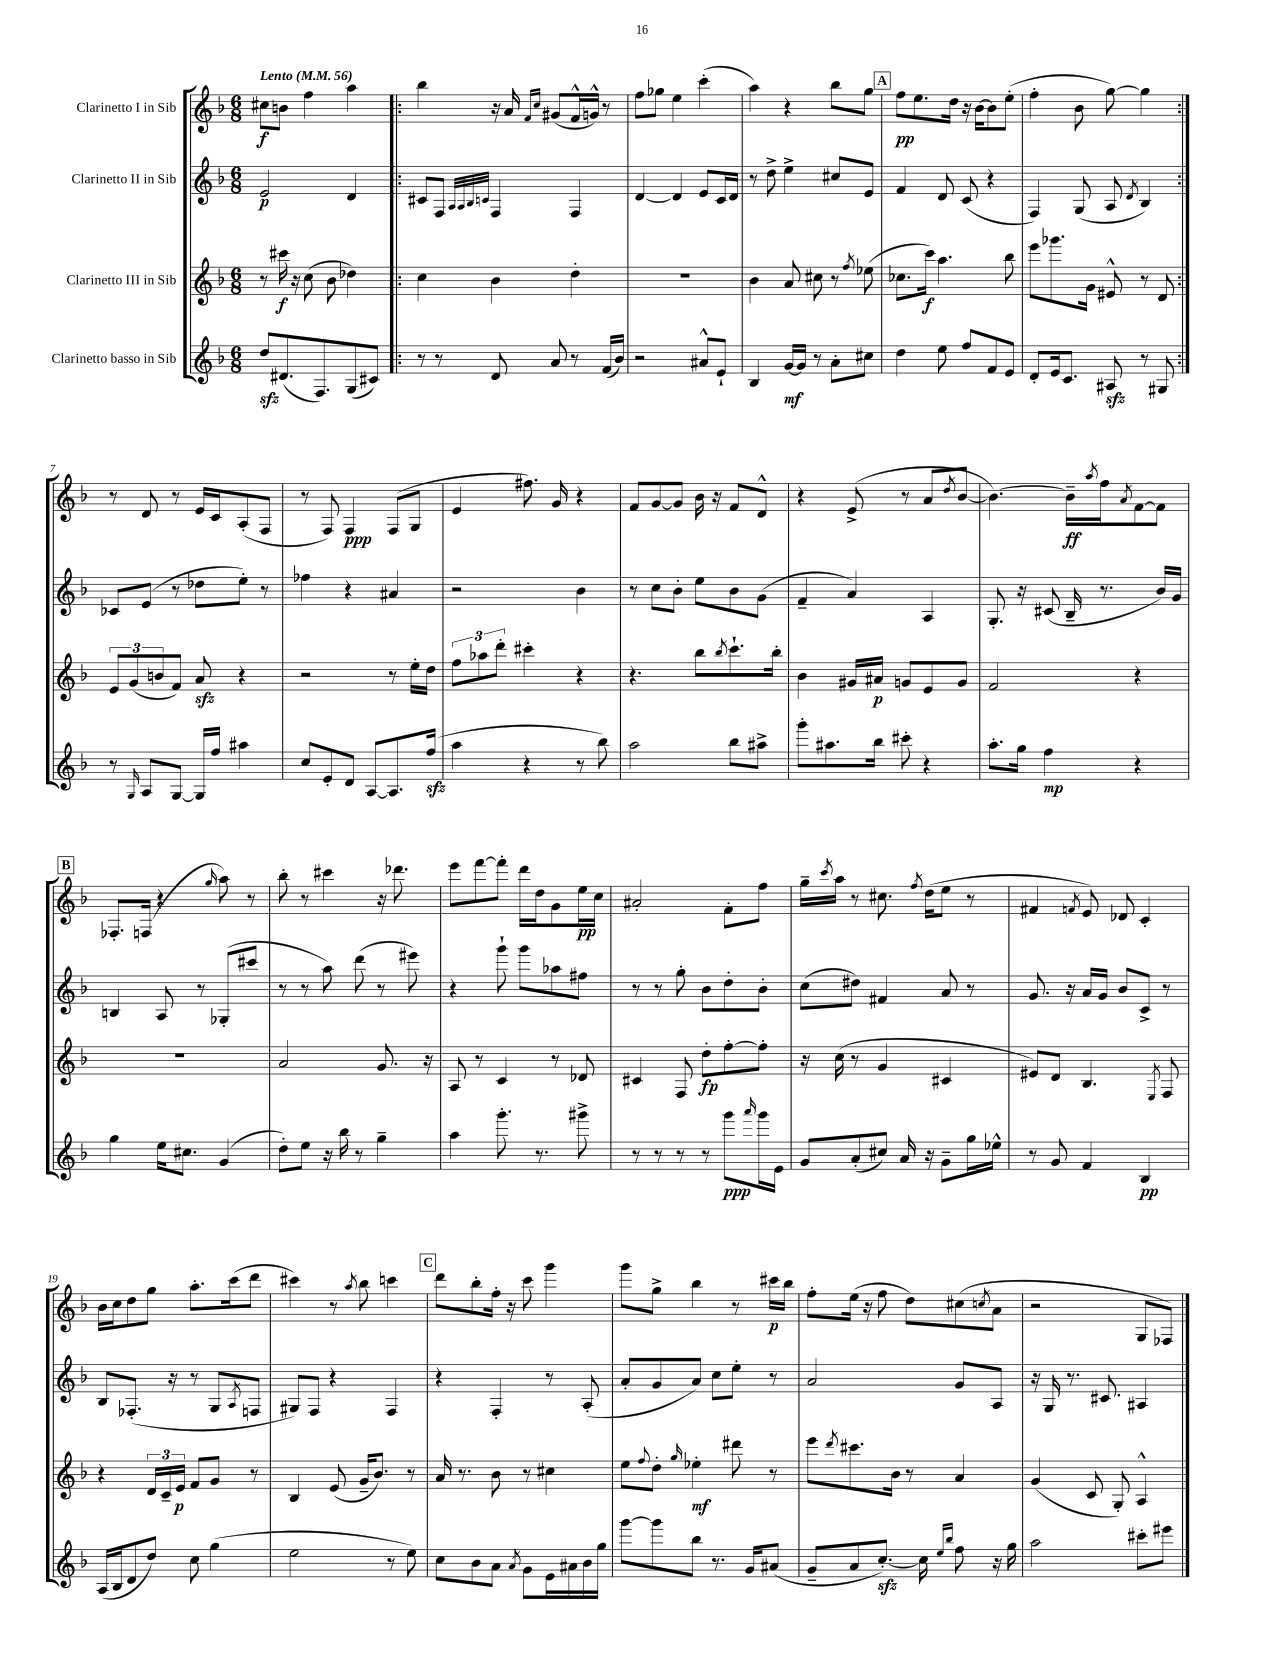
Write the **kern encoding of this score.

**kern	**dynam	**kern	**dynam	**kern	**dynam	**kern	**dynam
*part4	*part4	*part3	*part3	*part2	*part2	*part1	*part1
*staff4	*staff4	*staff3	*staff3	*staff2	*staff2	*staff1	*staff1
*I"Clarinetto basso in Sib	*	*I"Clarinetto III in Sib	*	*I"Clarinetto II in Sib	*	*I"Clarinetto I in Sib	*
*clefG2	*	*clefG2	*	*clefG2	*	*clefG2	*
*k[b-]	*	*k[b-]	*	*k[b-]	*	*k[b-]	*
*M6/8	*	*M6/8	*	*M6/8	*	*M6/8	*
*MM56	*	*MM56	*	*MM56	*	*MM56	*
=1	=1	=1	=1	=1	=1	=1	=1
!	!	!	!	!	!	!LO:TX:a:B:t=Lento	!
8ddzz/L	.	8r	.	2e/	p	8cc#X\L	f
(8.d#X/	.	16ccc#X\	f	.	.	8bn\J	.
.	.	16r	.	.	.	.	.
.	.	(8cc\	.	.	.	4ff\	.
8.F/)	.	.	.	.	.	.	.
.	.	8b-\	.	.	.	.	.
(8G/	.	4dd-X\)	.	4d/	.	4aa\	.
8c#X/J)	.	.	.	.	.	.	.
=2!|:	=2!|:	=2!|:	=2!|:	=2!|:	=2!|:	=2!|:	=2!|:
8r	.	4cc\	.	8c#X/L	.	4bb-\	.
8r	.	.	.	8F/J	.	.	.
.	.	.	.	32qqA/LLL	.	.	.
.	.	.	.	32qqA/	.	.	.
.	.	.	.	32qqB-/	.	.	.
.	.	.	.	32qqcn/JJJ	.	.	.
8d/	.	4b-\	.	4F/	.	16r	.
.	.	.	.	.	.	16a/	.
.	.	.	.	.	.	16qqf/LL	.
.	.	.	.	.	.	16qqcc/JJ	.
8a/	.	.	.	.	.	(8g#X/L	.
8r	.	4dd'\	.	4F/	.	16f^^/L	.
.	.	.	.	.	.	16gn^^/JJ)	.
(16f/LL	.	.	.	.	.	8r	.
16b-/JJ)	.	.	.	.	.	.	.
=3	=3	=3	=3	=3	=3	=3	=3
2r	.	2.r	.	[4d/	.	8ff\L	.
.	.	.	.	.	.	8gg-X\J	.
.	.	.	.	4d/]	.	4ee\	.
8a#X^^/L	.	.	.	8e/L	.	(4ccc'\	.
8e`/J	.	.	.	16c/L	.	.	.
.	.	.	.	16d/JJ	.	.	.
=4	=4	=4	=4	=4	=4	=4	=4
4B-/	.	4b-\	.	8r	.	4aa\)	.
.	.	.	.	8dd^\	.	.	.
[16g/LL	mf	8a/	.	4ee^\	.	4r	.
16g/JJ]	.	.	.	.	.	.	.
8r	.	8cc#X\	.	.	.	.	.
8a'\L	.	8r	.	8cc#X/L	.	8bb-\L	.
.	.	8qff/	.	.	.	.	.
8cc#X\J	.	(8ee-X\	.	8e/J	.	8gg\J	.
!!LO:REH:place=s1:t=A
=5	=5	=5	=5	=5	=5	=5	=5
4dd\	.	8.cc-X\L	.	4f/	.	8ff\L	pp
.	.	.	.	.	.	8.ee\	.
.	.	16ccc\Jk)	f	.	.	.	.
8ee\	.	4.aa\	.	8d/	.	.	.
.	.	.	.	.	.	16dd\Jk	.
8ff/L	.	.	.	(8c/	.	16r	.
.	.	.	.	.	.	[16b-\KL	.
8f/	.	.	.	4r	.	8b-\]	.
8e/J	.	8bb-\	.	.	.	(8ee'\J	.
=6	=6	=6	=6	=6	=6	=6	=6
8d'/L	.	8eee\L	.	4F/)	.	4ff'\	.
16e/k	.	8.ggg-X\	.	.	.	.	.
8.c/J	.	.	.	.	.	.	.
.	.	.	.	(8G/	.	8b-\	.
.	.	16g\Jk	.	.	.	.	.
8A#Xzz/	.	8e#X^^/	.	8A/	.	[8gg\)	.
.	.	.	.	8qd/	.	.	.
8r	.	8r	.	4B-/)	.	4gg\]	.
8G#X/	.	8d/	.	.	.	.	.
!!LO:LB:g=z
=7:|!	=7:|!	=7:|!	=7:|!	=7:|!	=7:|!	=7:|!	=7:|!
8r	.	12e/L	.	8c-X/L	.	8r	.
.	.	(12g/	.	.	.	.	.
16qqG/	.	.	.	.	.	.	.
8A/L	.	.	.	(8e/J	.	8d/	.
.	.	12bn/	.	.	.	.	.
[8G/J	.	8f/J)	.	8r	.	8r	.
16G/LL]	.	8azz/	.	8dd-X\L	.	16e/LL	.
16ff/JJ	.	.	.	.	.	16c/J	.
4aa#X\	.	4r	.	8ee'\J)	.	(8A'/	.
.	.	.	.	8r	.	8F/J	.
=8	=8	=8	=8	=8	=8	=8	=8
8cc/L	.	2r	.	4ff-X\	.	8r	.
8e'/	.	.	.	.	.	8F/)	.
8d/J	.	.	.	4r	.	4F/	ppp
[8A/L	.	.	.	.	.	.	.
8.A/]	.	8r	.	4a#X/	.	(8F/L	.
.	.	16ee'\LL	.	.	.	8G/J	.
(16ffzz/Jk	.	16dd\JJ	.	.	.	.	.
=9	=9	=9	=9	=9	=9	=9	=9
4aa\	.	12ff\L	.	2r	.	4e/	.
.	.	12aa-X\	.	.	.	.	.
.	.	12ddd'\J	.	.	.	.	.
4r	.	4ccc#X'\	.	.	.	8.ff#X\)	.
.	.	.	.	.	.	16g/	.
8r	.	4r	.	4b-\	.	4r	.
8bb-\)	.	.	.	.	.	.	.
=10	=10	=10	=10	=10	=10	=10	=10
2aa\	.	4.r	.	8r	.	8f/L	.
.	.	.	.	8cc\L	.	[8g/	.
.	.	.	.	8b-'\J	.	8g/J]	.
.	.	8bb-\L	.	8ee\L	.	16b-\	.
.	.	.	.	.	.	16r	.
.	.	8qbb-/	.	.	.	.	.
8bb-\L	.	8.ccc`\	.	8b-\	.	8f/L	.
8aa#X^\J	.	.	.	(8g\J	.	8d^^/J	.
.	.	16bb-'\Jk	.	.	.	.	.
=11	=11	=11	=11	=11	=11	=11	=11
8ggg'\L	.	4b-\	.	4f~/	.	4r	.
8.aa#X\	.	.	.	.	.	.	.
.	.	16g#X/LL	.	4a/)	.	(8e^/	.
16bb-\Jk	.	16a#X/JJ	p	.	.	.	.
8ccc#X'\	.	8gn/L	.	.	.	8r	.
4r	.	8e/	.	4A/	.	8a/L	.
.	.	.	.	.	.	8qdd/	.
.	.	8g/J	.	.	.	[8b-/J	.
=12	=12	=12	=12	=12	=12	=12	=12
8.aa'\L	.	2f/	.	8.G'/	.	4.b-\_)	.
16gg\Jk	.	.	.	16r	.	.	.
4ff\	mp	.	.	(8c#X/	.	.	.
.	.	.	.	16B-~/	.	16b-~\LL]	ff
.	.	.	.	.	.	8qaa/	.
.	.	.	.	8.r	.	16ff\J	.
.	.	.	.	.	.	8qa/	.
4r	.	4r	.	.	.	[8f\	.
.	.	.	.	16b-/LL)	.	8f\J]	.
.	.	.	.	16g/JJ	.	.	.
!!LO:LB:g=z
!!LO:REH:place=s1:t=B
=13	=13	=13	=13	=13	=13	=13	=13
4gg\	.	2.r	.	4Bn/	.	8.F-X'/L	.
.	.	.	.	.	.	(16Fn/Jk	.
16ee\KL	.	.	.	8A/	.	4r	.
8.cc#X\J	.	.	.	.	.	.	.
.	.	.	.	8r	.	.	.
.	.	.	.	.	.	16qqgg/	.
(4g/	.	.	.	(8G-X'/L	.	8aa\)	.
.	.	.	.	8ccc#X/J	.	8r	.
=14	=14	=14	=14	=14	=14	=14	=14
8dd'\L)	.	2a/	.	8r	.	8bb-'\	.
8ee\J	.	.	.	8r	.	8r	.
16r	.	.	.	8aa\)	.	4ccc#X\	.
16bb-\	.	.	.	.	.	.	.
8r	.	.	.	(8ddd\	.	.	.
4gg~\	.	8.g/	.	8r	.	16r	.
.	.	.	.	.	.	8.ddd-X\	.
.	.	.	.	8eee#X\)	.	.	.
.	.	16r	.	.	.	.	.
=15	=15	=15	=15	=15	=15	=15	=15
4aa\	.	8A/	.	4r	.	8eee\L	.
.	.	8r	.	.	.	[8fff\	.
8.ggg'\	.	4c/	.	8ggg`\	.	8fff'\J]	.
.	.	.	.	8ggg\L	.	16ddd\LL	.
8.r	.	.	.	.	.	16dd\J	.
.	.	8r	.	8aa-X\	.	8g\	.
8ggg#X^\	.	8d-X/	.	8ff#X\J	.	16ee\L	pp
.	.	.	.	.	.	16cc\JJ	.
=16	=16	=16	=16	=16	=16	=16	=16
8r	.	4c#X/	.	8r	.	2a#X'/	.
8r	.	.	.	8r	.	.	.
8r	.	8F/	.	8gg'\	.	.	.
8r	.	8dd'\L	fp	8b-\L	.	.	.
8ggg\L	ppp	[8ff'\	.	8dd'\	.	8f'\L	.
16qqaaa/	.	.	.	.	.	.	.
16ggg\L	.	8ff'\J]	.	8b-'\J	.	8ff\J	.
16e\JJ	.	.	.	.	.	.	.
=17	=17	=17	=17	=17	=17	=17	=17
8g/L	.	16r	.	(8cc\L	.	16gg~\LL	.
.	.	.	.	.	.	8qccc/	.
.	.	(16cc\	.	.	.	16aa\JJ	.
(8a'/	.	8r	.	8dd#X\J)	.	8r	.
8cc#X/J)	.	4g/	.	4f#X/	.	8.cc#X\	.
16a/	.	.	.	.	.	.	.
.	.	.	.	.	.	8qff/	.
16r	.	.	.	.	.	(16dd\KL	.
8g~\L	.	4c#X/	.	8a/	.	8ee\J	.
16gg\L	.	.	.	8r	.	8r	.
16ee-X^^\JJ	.	.	.	.	.	.	.
=18	=18	=18	=18	=18	=18	=18	=18
8r	.	8e#X/L)	.	8.g/	.	4f#X/	.
8g/	.	8d/J	.	.	.	.	.
.	.	.	.	16r	.	.	.
.	.	.	.	.	.	8qfn/	.
4f/	.	4.B-/	.	16a/LL	.	8e/)	.
.	.	.	.	16g/JJ	.	.	.
.	.	.	.	8b-/L	.	8d-X/	.
4B-/	pp	.	.	8c^/J	.	4c'/	.
.	.	8qE/	.	.	.	.	.
.	.	8F/	.	8r	.	.	.
!!LO:LB:g=z
=19	=19	=19	=19	=19	=19	=19	=19
(16A/LL	.	4r	.	8B-/L	.	16b-\LL	.
16B-/J	.	.	.	.	.	16cc\J	.
8d/	.	.	.	(8.F-X'/J	.	8dd\	.
8dd/J)	.	24d/LL	.	.	.	8gg\J	.
.	.	24c~/	.	.	.	.	.
.	.	.	.	16r	.	.	.
.	.	24e/JJ	p	.	.	.	.
8cc\	.	8f/L	.	8r	.	8.aa'\L	.
(4gg\	.	8g/J	.	8G/L	.	.	.
.	.	.	.	.	.	(16ccc\k	.
.	.	.	.	8qA/	.	.	.
.	.	8r	.	8Fn/J	.	8ddd\J	.
=20	=20	=20	=20	=20	=20	=20	=20
2ee\	.	4B-/	.	8G#X/L)	.	4ccc#X\)	.
.	.	.	.	8F/J	.	.	.
.	.	(8e/	.	4r	.	8r	.
.	.	.	.	.	.	8qaa/	.
.	.	16g~/KL	.	.	.	8bb-\	.
.	.	8.b-/J)	.	.	.	.	.
8r	.	.	.	4F/	.	4cccn\	.
8ee\)	.	8r	.	.	.	.	.
!!LO:REH:place=s1:t=C
=21	=21	=21	=21	=21	=21	=21	=21
8cc\L	.	16a/	.	4r	.	8ddd\L	.
.	.	8.r	.	.	.	.	.
8b-\	.	.	.	.	.	8bb-'\	.
8a\J	.	8b-\	.	4F'/	.	16ff'\Jk	.
.	.	.	.	.	.	16r	.
8qa/	.	.	.	.	.	.	.
8g\L	.	8r	.	.	.	8ccc\	.
16e\L	.	4cc#X\	.	8r	.	4ggg\	.
16a#X\	.	.	.	.	.	.	.
16b-\	.	.	.	(8A'/	.	.	.
16gg\JJ	.	.	.	.	.	.	.
=22	=22	=22	=22	=22	=22	=22	=22
[8ggg\L	.	8ee\L	.	8a'/L	.	8ggg\L	.
.	.	8qqff/	.	.	.	.	.
8ggg\]	.	8dd'\J	.	8g/	.	8gg^\J	.
.	.	16qqgg/	.	.	.	.	.
8bb-\J	.	4ee-X'\	mf	8a/J)	.	4bb-\	.
8.r	.	.	.	8cc\L	.	.	.
.	.	8ddd#X\	.	8ee'\J	.	8r	.
16g/KL	.	.	.	.	.	.	.
(8a#X/J	.	8r	.	8r	.	16ccc#X\LL	p
.	.	.	.	.	.	16bb-\JJ	.
=23	=23	=23	=23	=23	=23	=23	=23
8g~/L	.	8eee\L	.	2a/	.	8ff'\L	.
.	.	8qddd/	.	.	.	.	.
8a/	.	8.ccc#X\	.	.	.	(16ee\Jk	.
.	.	.	.	.	.	16r	.
[8.cczz'/J)	.	.	.	.	.	8ff\	.
.	.	16b-\Jk	.	.	.	.	.
.	.	8r	.	.	.	8dd\L)	.
16cc\]	.	.	.	.	.	.	.
16qqee/LL	.	.	.	.	.	.	.
16qqbb-/JJ	.	.	.	.	.	.	.
8ff\	.	4a/	.	8g/L	.	(8cc#X\	.
.	.	.	.	.	.	8qccn/	.
16r	.	.	.	8A/J	.	8a\J	.
16gg\	.	.	.	.	.	.	.
=24	=24	=24	=24	=24	=24	=24	=24
2aa\	.	(4g/	.	16r	.	2r	.
.	.	.	.	16G/	.	.	.
.	.	.	.	8.r	.	.	.
.	.	8c/	.	.	.	.	.
.	.	.	.	8.c#X/	.	.	.
.	.	8G'/)	.	.	.	.	.
8ccc#X'\L	.	4A^^/	.	4A#X/	.	8G/L	.
8eee#X\J	.	.	.	.	.	8F-X/J)	.
==	==	==	==	==	==	==	==
*-	*-	*-	*-	*-	*-	*-	*-
